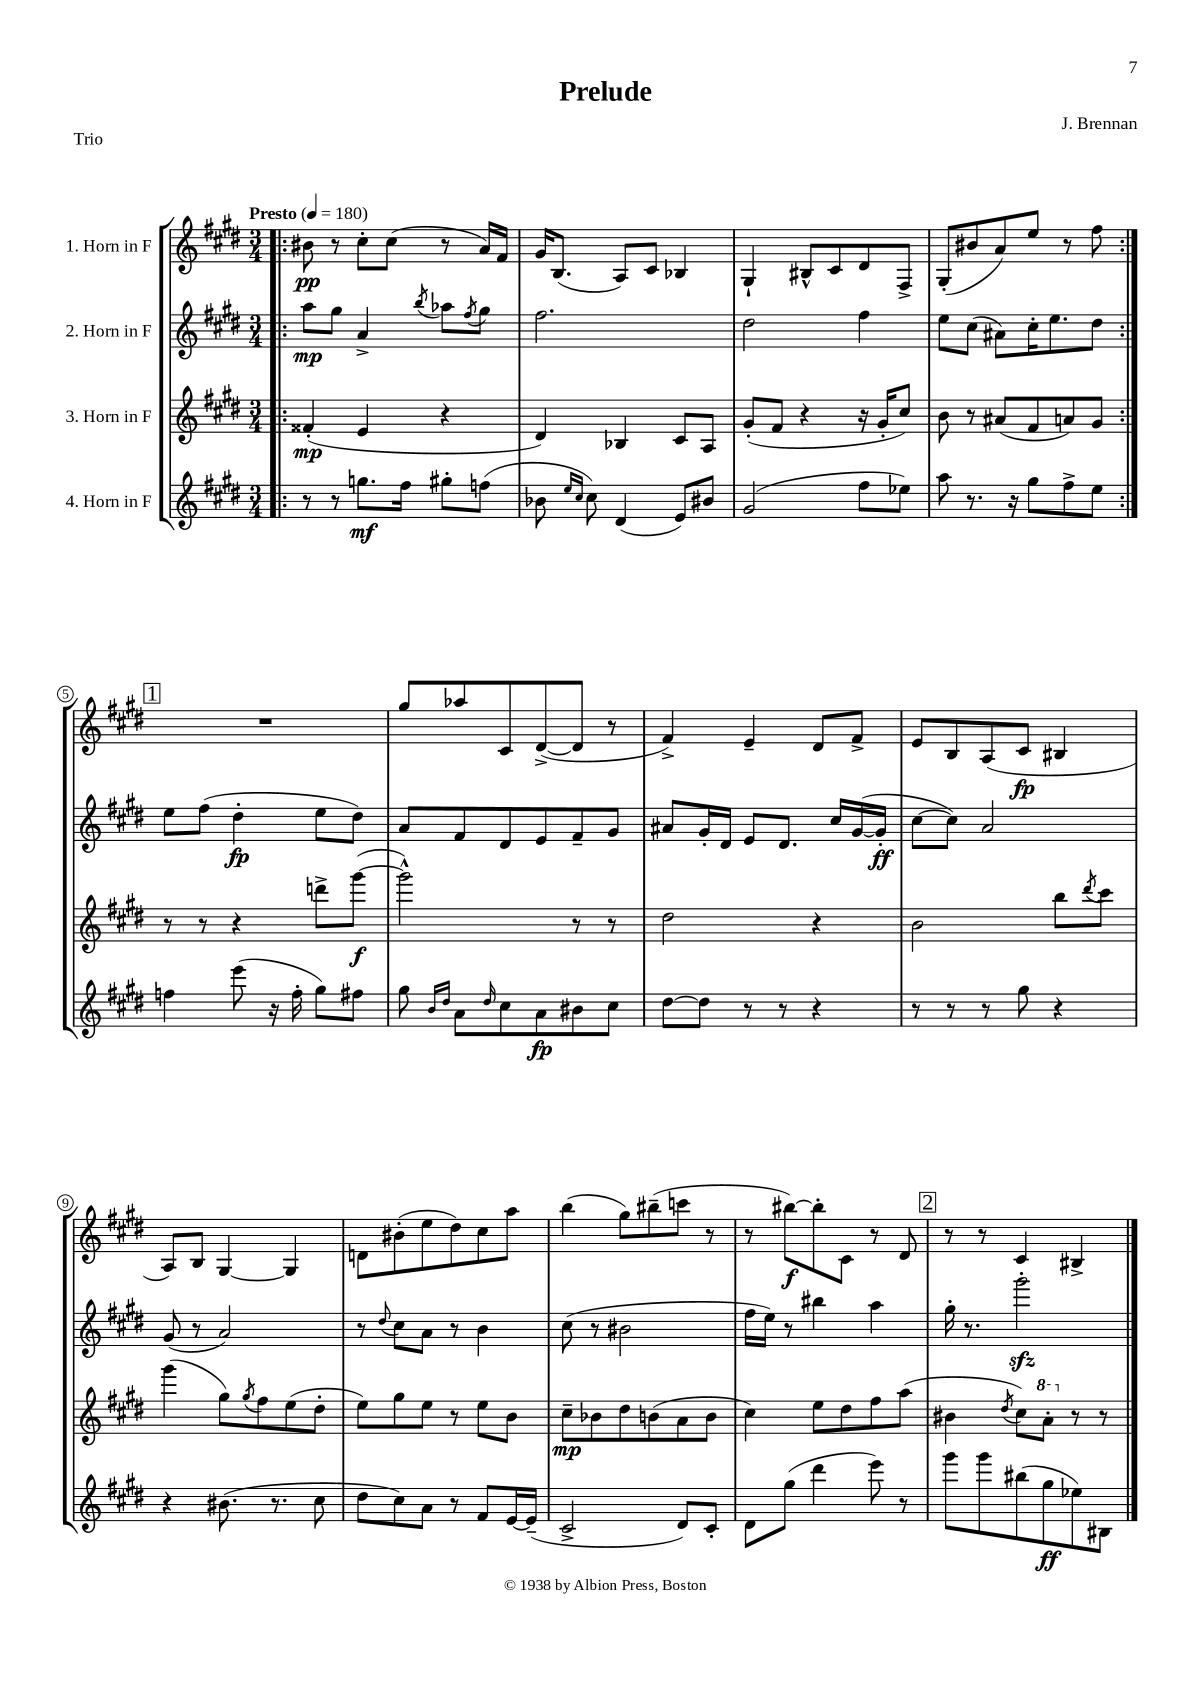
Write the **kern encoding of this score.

**kern	**kern	**kern	**kern
*staff4	*staff3	*staff2	*staff1
*clefG2	*clefG2	*clefG2	*clefG2
*k[f#c#g#d#]	*k[f#c#g#d#]	*k[f#c#g#d#]	*k[f#c#g#d#]
*M3/4	*M3/4	*M3/4	*M3/4
*MM180	*MM180	*MM180	*MM180
=!|:	=!|:	=!|:	=!|:
8r	(4f##'	8aa	8b#
8r	.	8gg#	8r
8.gg	4e	4a^	8cc#'
.	.	.	(8cc#
16ff#	.	.	.
.	.	8qbb	.
8gg#'	4r	8aa-	8r
.	.	8qff#	.
(8ff	.	8gg#	16a)
.	.	.	16f#
=	=	=	=
8b-	4d#)	2.ff#	16g#
.	.	.	(8.B
16qqee	.	.	.
16qqcc#	.	.	.
8cc#)	.	.	.
(4d#	4B-	.	8A)
.	.	.	8c#
8e)	8c#	.	4B-
8b#	8A	.	.
=	=	=	=
(2g#	(8g#'	2dd#	4G#`
.	8f#	.	.
.	4r	.	8B#^^
.	.	.	8c#
8ff#	16r	4ff#	8d#
.	16g#'	.	.
8ee-)	8cc#)	.	8F#^
=	=	=	=
8aa	8b	8ee	(8G#'
8.r	8r	(8cc#	8b#
.	(8a#	8a#)	8a)
16r	.	.	.
8gg#	8f#	16cc#'	8ee
.	.	8.ee	.
8ff#^	8a)	.	8r
8ee	8g#	8dd#	8ff#
=:|!	=:|!	=:|!	=:|!
4ff	8r	8ee	2.r
.	8r	(8ff#	.
(8eee	4r	4dd#'	.
16r	.	.	.
16ff'	.	.	.
8gg#)	8ddd^	8ee	.
8ff#	([8ggg#	8dd#)	.
=	=	=	=
8gg#	2ggg#^^])	8a	8gg#
16qqb	.	.	.
16qqdd#	.	.	.
8a	.	8f#	8aa-
16qqdd#	.	.	.
8cc#	.	8d#	8c#
8a	.	8e	([8d#^
8b#	8r	8f#~	8d#]
8cc#	8r	8g#	8r
=	=	=	=
[8dd#	2dd#	8a#	4f#^)
8dd#]	.	16g#'	.
.	.	16d#	.
8r	.	8e	4e~
8r	.	8.d#	.
4r	4r	.	8d#
.	.	16cc#	.
.	.	([16g#	8f#^
.	.	16g#']	.
=	=	=	=
8r	2b	[8cc#	8e
8r	.	8cc#])	8B
8r	.	2a	(8A
8gg#	.	.	8c#
4r	8bb	.	4B#
.	8qddd#	.	.
.	8ccc#	.	.
=	=	=	=
4r	(4ggg#	(8g#	8A)
.	.	8r	8B
(8.b#	8gg#)	2a)	[4G#
.	8qgg#	.	.
.	8ff#	.	.
8.r	.	.	.
.	(8ee	.	4G#]
8cc#	8dd#'	.	.
=	=	=	=
8dd#	8ee)	8r	8d
.	.	8qqdd#	.
8cc#)	8gg#	8cc#	(8b#'
8a	8ee	8a	8ee
8r	8r	8r	8dd#)
8f#	8ee	4b	8cc#
[16e	8b	.	8aa
(16e~]	.	.	.
=	=	=	=
2c#^	8cc#~	(8cc#	(4bb
.	8b-	8r	.
.	8dd#	2b#	8gg#)
.	(8b	.	(8bb#~
8d#)	8a	.	8ccc
8c#'	8b	.	8r
=	=	=	=
8d#	4cc#)	16ff#	8r
.	.	16ee)	.
(8gg#	.	8r	[8bb#)
4ddd#	8ee	4bb#	8bb#']
.	8dd#	.	8c#
8eee)	8ff#	4aa	8r
8r	(8aa	.	8d#
=	=	=	=
8ggg#	4b#	16gg#'	8r
.	.	8.r	.
8ggg#	.	.	8r
.	8qdd#	.	.
(8bb#	8cc#)	2ggg#'	4c#
8gg#	8aa'	.	.
8ee-)	8r	.	4B#^
8B#	8r	.	.
==	==	==	==
*-	*-	*-	*-
